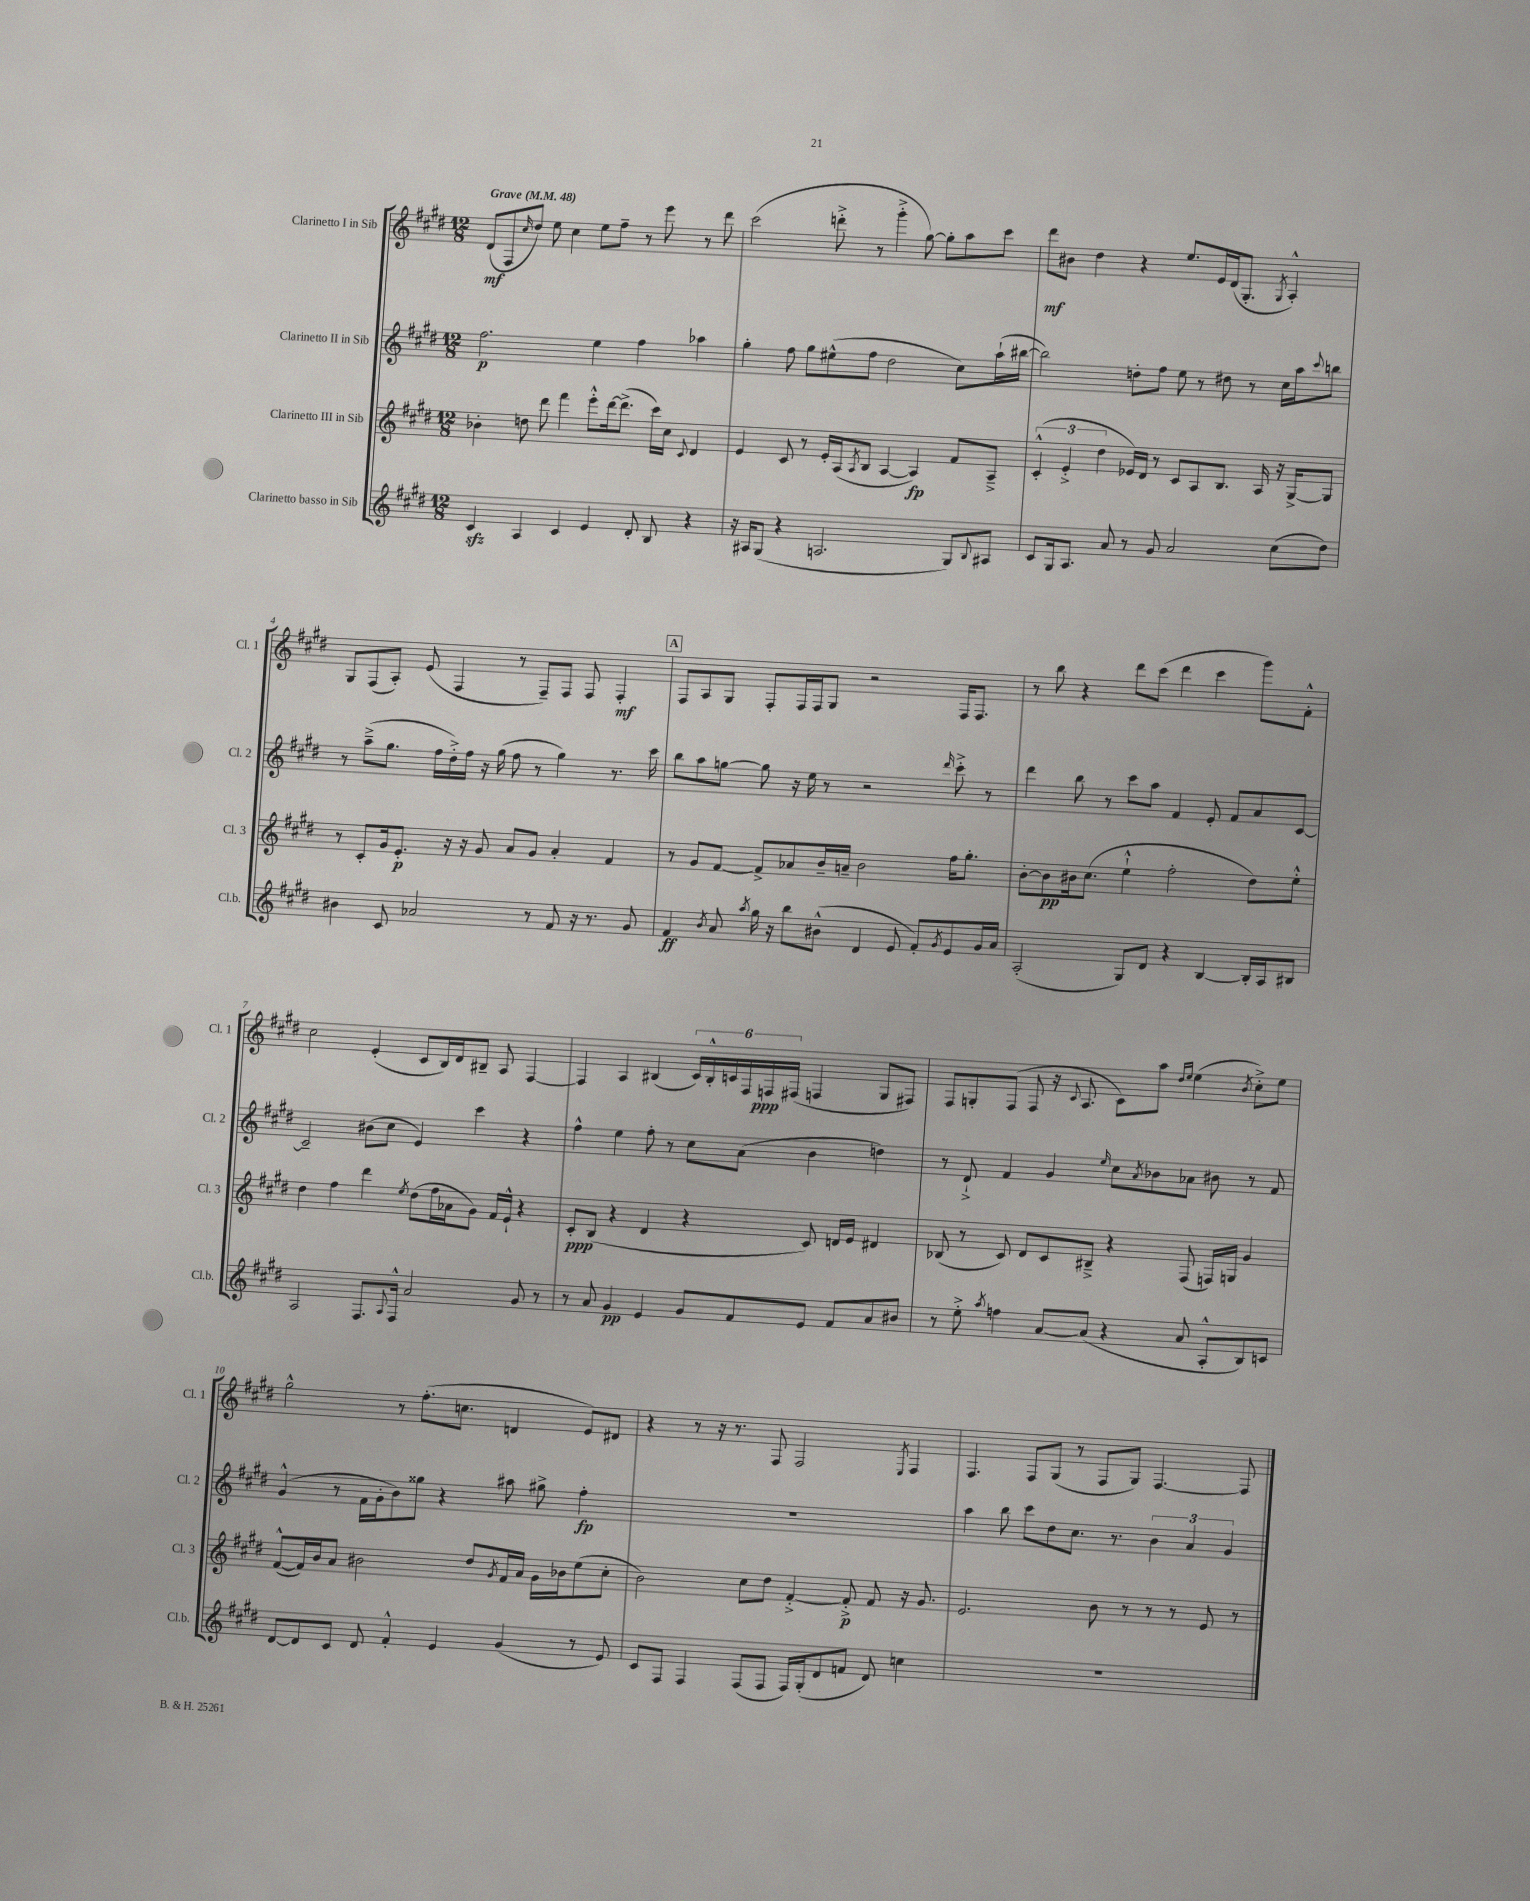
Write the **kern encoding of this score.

**kern	**kern	**kern	**kern
*staff4	*staff3	*staff2	*staff1
*clefG2	*clefG2	*clefG2	*clefG2
*k[f#c#g#d#]	*k[f#c#g#d#]	*k[f#c#g#d#]	*k[f#c#g#d#]
*M12/8	*M12/8	*M12/8	*M12/8
*MM48	*MM48	*MM48	*MM48
4c#	4b-'	2.ff#	(8d#
.	.	.	8F#
.	.	.	16qqcc#
4A	8dd	.	8dd#)
.	8ddd#	.	8ee
4c#	4fff#	.	4cc#
4e	8eee'^^	4ee	8ee
.	[16ddd#	.	8ff#~
.	(8.ddd#^]	.	.
8d#'	.	4ff#	8r
8B	16ccc#)	.	8eee
.	16cc#	.	.
.	8qqc#	.	.
4r	4d#	4aa-	8r
.	.	.	8ddd#
=	=	=	=
16r	4e	4gg#'	(2ccc#
16A#	.	.	.
(8G#	.	.	.
4r	8c#	8ff#	.
.	8r	8gg#	.
2.A	16e'	(8ee#^^	8ddd'^
.	(16A	.	.
.	8qA	.	.
.	8B	8ff#	8r
.	[4A	2dd#	4ggg#'^
.	4A])	.	[8gg#)
.	.	.	8gg#']
8G#)	8f#	8cc#)	8aa
8qqB	.	.	.
8A#	8A~^	(16aa`	8ccc#
.	.	[16bb#	.
=	=	=	=
8c#	(6c#'^^	2bb#])	8ddd#
16G#	.	.	8b#
.	6e'^	.	.
8.A	.	.	.
.	.	.	4dd#
.	6dd#	.	.
8a	.	.	.
8r	16e-)	8dd'	4r
.	16d#	.	.
8g#	8r	8ff#	.
2a	8c#	8ee	8.ee
.	8A	8r	.
.	.	.	16e
.	8.B	8dd#	(16d#
.	.	.	8.G#'
.	.	8r	.
.	16A	.	.
.	.	.	8qG#
(8cc#	16r	16cc#	4A'^^)
.	[16G#^	16aa	.
.	.	8qqccc#	.
8dd#)	8G#]	8bb	.
=	=	=	=
4b#	8r	8r	8G#
.	8c#'	(8aa~^	(8F#
8c#	16g#	8.gg#	8A')
.	8.e'	.	.
2a-	.	.	(8e
.	.	16ff#	.
.	16r	16dd#'^)	4F#
.	16r	16ff#	.
.	8g#	16r	.
.	.	(16gg#	.
.	8a	8ff#	8r
8r	8g#	8r	8F#~)
8f#	4a'	4gg#)	8F#
16r	.	.	8F#
8.r	.	.	.
.	4f#	8.r	4F#'
8g#	.	.	.
.	.	16ccc#	.
=	=	=	=
4f#	8r	8bb	8F#
.	8g#	8aa	8A
8qb	.	.	.
8a	[8f#	[8gg	8G#
8qaa	.	.	.
16gg#	8f#^]	8gg]	8F#'
16r	.	.	.
8bb	8a-	16r	16F#
.	.	16ee	16F#
(8b#^^	16b~	8r	8G#
.	16a~	.	.
4d#	2b	2r	2r
8e	.	.	.
8f#')	.	.	.
8qg#	.	16qqddd#	.
8e	16ff#	8ccc#'^	16F#
.	8.gg#'	.	8.F#
16g#	.	8r	.
16a	.	.	.
=	=	=	=
(2A'	[8b'	4ddd#	8r
.	8b]	.	8bb
.	16b#	8bb	4r
.	(8.cc#	.	.
.	.	8r	.
8G#)	4ee`^^	8ccc#	8ddd#
8d#	.	8aa	(8ccc#
4r	2ff#'	4f#	4ddd#
[4B	.	8e'	4ccc#
.	.	8f#	.
16B']	8dd#)	8a	8ggg#)
16A	.	.	.
8B#	8ee'^^	[8c#	8f#'^^
=	=	=	=
2A	4dd#	2c#~]	2cc#
.	4ff#	.	.
8.F#	4ddd#	(8b#	(4e'
.	.	8cc#	.
8qqA	.	.	.
16F#^^	.	.	.
.	8qee	.	.
2a	(8dd#	4e)	8c#
.	16ff#	.	16B)
.	16a-	.	16d#
.	8g#)	4ccc#	8B#~
.	16f#	.	8A
.	16e`^^	.	.
8g#	4r	4r	[4F#
8r	.	.	.
=	=	=	=
8r	8c#'	4ff#^^	4F#]
8a	(8B	.	.
4g#	4r	4ee	4A
4e	4d#	8ff#'	(4B#
.	.	8r	.
8g#	4r	8cc#	24c#)
.	.	.	24B#'^^
.	.	.	24c
8f#	.	(8a	24F#
.	.	.	24F
.	.	.	(24F#
8e	8c#)	4b	4F
8f#	16d	.	.
.	16e	.	.
8a	4d#	4dd)	8G#
8b#	.	.	8F#)
=	=	=	=
8r	(8B-	8r	8F#
8ee'^	8r	8d#`^	8G'
8qaa	.	.	.
4ff	8c#)	4f#	(8F#
.	8d#	.	8F#
[8a	8c#	4g#	16r
.	.	.	8qqc#
.	.	.	8.A
(8a]	8B#~^	.	.
.	.	16qqee	.
4r	4r	8cc#	8c#)
.	.	8qa	.
.	.	8b-	8aa
.	.	.	16qqdd#
.	.	.	16qqee
8a	(8F#	8a-	(4ee
8A'^^	16F)	8b#	.
.	16G	.	.
.	.	.	8qb
8B)	4g#	8r	8cc#'^)
8c	.	8f#	8ee
=	=	=	=
[8d#	([8f#^^	(4g#^^	2gg#^^
8d#]	16f#])	.	.
.	16b	.	.
8c#	8a	8r	.
8d#	2b#	16f#	.
.	.	16g#'	.
4f#'^^	.	8b)	8r
.	.	8gg##	(8.ff#'
4e	.	4r	.
.	.	.	8.cc
.	8dd#	.	.
.	8qg#	.	.
(4g#	16f#	8aa#	4d
.	16a	.	.
.	16g#	8gg#^	.
.	16b-	.	.
8r	(8ee	4ff#'	8e)
8e)	8cc#'	.	8d#
=	=	=	=
8c#	2b)	1.r	4r
8F#	.	.	.
4F#	.	.	8r
.	.	.	16r
.	.	.	8.r
(8F#	8cc#	.	.
8F#	8dd#	.	8F#
16F#)	[4f#'^	.	2F#
(16G#'	.	.	.
8d#	.	.	.
8f	8f#'^]	.	.
8d#)	8f#	.	.
.	.	.	8qE
4cc	16r	.	4F#
.	8.g#	.	.
=	=	=	=
1.r	2.e	4aa	4.F#
.	.	8bb	.
.	.	8ccc#	8F#
.	.	8dd#	(8G#
.	.	8.cc#	8r
.	8b	.	8F#
.	.	8.r	.
.	8r	.	8G#)
.	8r	6b	[4.F#
.	8r	.	.
.	.	6a	.
.	8e	.	.
.	.	6g#	.
.	8r	.	8F#]
==	==	==	==
*-	*-	*-	*-
